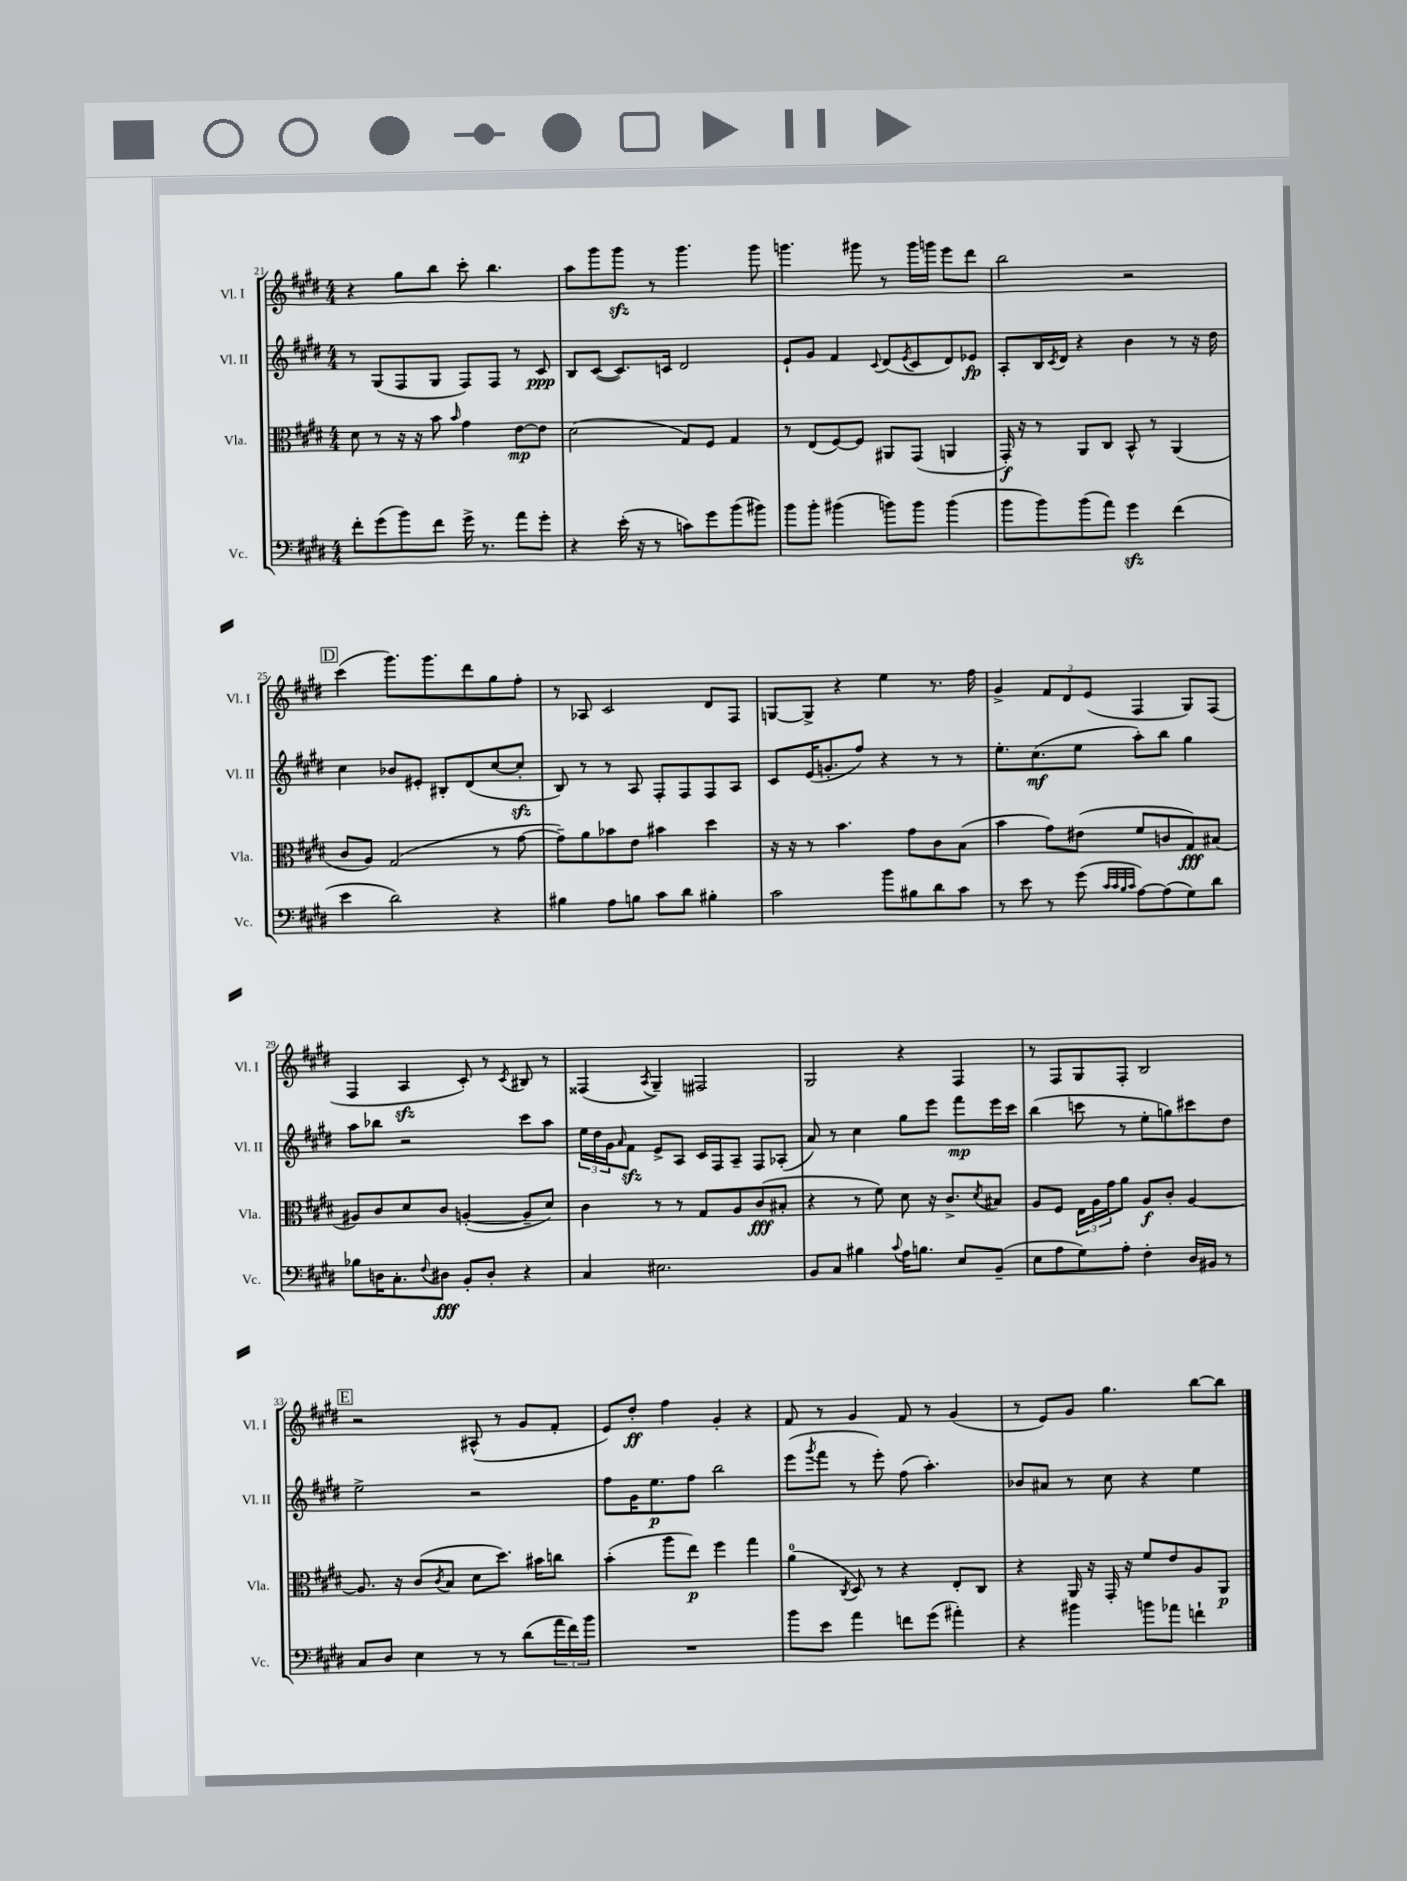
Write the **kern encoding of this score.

**kern	**kern	**kern	**kern
*staff4	*staff3	*staff2	*staff1
*clefF4	*clefC3	*clefG2	*clefG2
*k[f#c#g#d#]	*k[f#c#g#d#]	*k[f#c#g#d#]	*k[f#c#g#d#]
*M4/4	*M4/4	*M4/4	*M4/4
8f#'	8d#	8r	4r
(8g#	8r	(8G#	.
8b)	16r	8F#	8gg#
.	16r	.	.
8f#	8b	8G#	8bb
.	16qqb	.	.
16g#^	4g#	8F#)	8ccc#'
8.r	.	.	.
.	.	8F#	4.bb
8a	[8e	8r	.
8g#'	8e]	8c#	.
=	=	=	=
4r	(2d#	8B	8aa
.	.	([8c#	8ggg#
(16e'	.	8.c#])	8ggg#
16r	.	.	.
8r	.	.	8r
.	.	16c	.
8c)	8G#)	2d#	4.ggg#
8g#	8F#	.	.
(8b	4G#	.	.
8b#)	.	.	8ggg#
=	=	=	=
8b	8r	8e`	4.ggg
8b'	(8E	8g#	.
(4b#	[8F#)	4f#	.
.	8F#]	.	8ggg#
.	.	8qqc#	.
8b)	8AA#	(8d#	8r
.	.	8qe	.
8b	(8GG#	8c#	16ggg#
.	.	.	16ggg
(4b	4AA	8d#)	8eee
.	.	8e-	8ddd#
=	=	=	=
8b	16GG#')	8A'	2bb
.	16r	.	.
8b)	8r	16B	.
.	.	8qc#	.
.	.	16d#	.
(8b	8AA	4r	.
8a)	8C#	.	.
4g#	8BB^^	4b	2r
.	8r	.	.
(4f#	(4AA	8r	.
.	.	16r	.
.	.	16dd#	.
=	=	=	=
4e	8c#	4cc#	(4ccc#
.	8A)	.	.
2d#)	(2G#	8b-	8.ggg#)
.	.	8e#'	.
.	.	.	8.ggg#
.	.	8B#'	.
.	.	(8d#	8ddd#
4r	8r	[8cc#	8gg#
.	[8g#	8cc#']	8ff#'
=	=	=	=
4B#	8g#~])	8B)	8r
.	8a	8r	8A-
8A	8b-	8r	2c#
8B	8e	8A	.
8c#	4b#	8F#'	.
8d#	.	8F#	.
4B#'	4dd#	8F#	8d#
.	.	8A	8F#
=	=	=	=
2c#	16r	8c#	[8G
.	16r	.	.
.	8r	(16e	8G^]
.	.	8.g'	.
.	4.b	.	4r
.	.	8ff#)	.
8b	.	4r	4ee
8B#	8g#	.	.
8d#	8c#	8r	8.r
8c#	(8B	8r	.
.	.	.	16ff#
=	=	=	=
8r	4b	8.ee'	4g#^
8e	.	.	.
.	.	(8.cc#	.
8r	8g#)	.	12f#
.	.	.	12d#
(8g#	(8e#	8ee	.
.	.	.	(12e
32qqc#	.	.	.
32qqc#	.	.	.
32qqB	.	.	.
32qqc#	.	.	.
[8A)	8f#	8aa')	4F#
(8A]	8c	8bb	.
8G#)	8G#)	4gg#	8G#)
8d#	(8B#	.	(8F#
=	=	=	=
8B-	8A#)	8aa	4F#
16D	8c#	8bb-	.
8.C#'	.	.	.
.	8d#	2r	4A
8qqF#	.	.	.
8D#	8c#	.	.
8BB'	([4A'	.	8c#')
8D#'	.	.	8r
.	.	.	8qc#
4r	8A~]	8ccc#	8B#
.	8d#)	8aa	8r
=	=	=	=
4C#	4c#	24ee	(4F##
.	.	24dd#	.
.	.	24g#	.
.	.	16qqa	.
.	.	8f#	.
.	.	.	8qA
2.E#	8r	8e^	4G#~)
.	8r	8A	.
.	8G#	16c#	2F#
.	.	16F#	.
.	8A	8A~	.
.	(8c#	8F#	.
.	8B#'	(8A-'	.
=	=	=	=
8BB	4r	8a)	2G#
8C#	.	8r	.
4B#	8r	4cc#	.
.	8f#)	.	.
8qqc#	.	.	.
16A	8d#	8gg#	4r
8.B	.	.	.
.	16r	8eee	.
.	8.c#^	.	.
8E	.	8fff#	4F#
.	8qd#	.	.
(8BB~	8B#	16eee	.
.	.	16ccc#	.
=	=	=	=
8E	8A	(4bb	8r
8A	8F#	.	8F#
8G#)	24E	8ccc	8G#
.	24A	.	.
.	24g#	.	.
8A'	8a	8r	8F#'
4F#'	8A	8ee'	2B
.	8c#'	8gg)	.
16D#	[4A	8ccc#	.
16BB#	.	.	.
8r	.	8dd#	.
=	=	=	=
8C#	8.A]	2ee^	2r
8D#	.	.	.
.	16r	.	.
4E	(8c#	.	.
.	8qc#	.	.
.	8B	.	.
8r	8d#	2r	(8A#^^
8r	8.dd#)	.	8r
(8d#	.	.	8g#
.	16b#	.	.
24a	8cc	.	8f#'
24f#)	.	.	.
24b	.	.	.
=	=	=	=
1r	(4b'	8ff#	8e)
.	.	16g#	8dd#'
.	.	8.ee	.
.	8aa	.	4ff#
.	8ee)	8ff#	.
.	4ff#	2bb	4g#'
.	4gg#	.	4r
=	=	=	=
8b	(4a	(8eee	8f#
.	.	8qggg#	.
8e	.	8fff#	8r
.	8qC#	.	.
4a	8D#)	8r	4g#
.	8r	8eee')	.
8f	4r	(8ff#	8f#
(8g#	.	4.aa')	8r
4a#')	8E'	.	(4g#
.	8C#	.	.
=	=	=	=
4r	4r	8b-	8r
.	.	8a#	8e)
4b#	16AA	8r	8g#
.	16r	.	.
.	16GG#'	8cc#	4.gg#
.	16r	.	.
8b	8f#	4r	.
8a-	8e	.	.
4f`	8A	4ee	[8bb
.	8AA	.	8bb]
==	==	==	==
*-	*-	*-	*-
